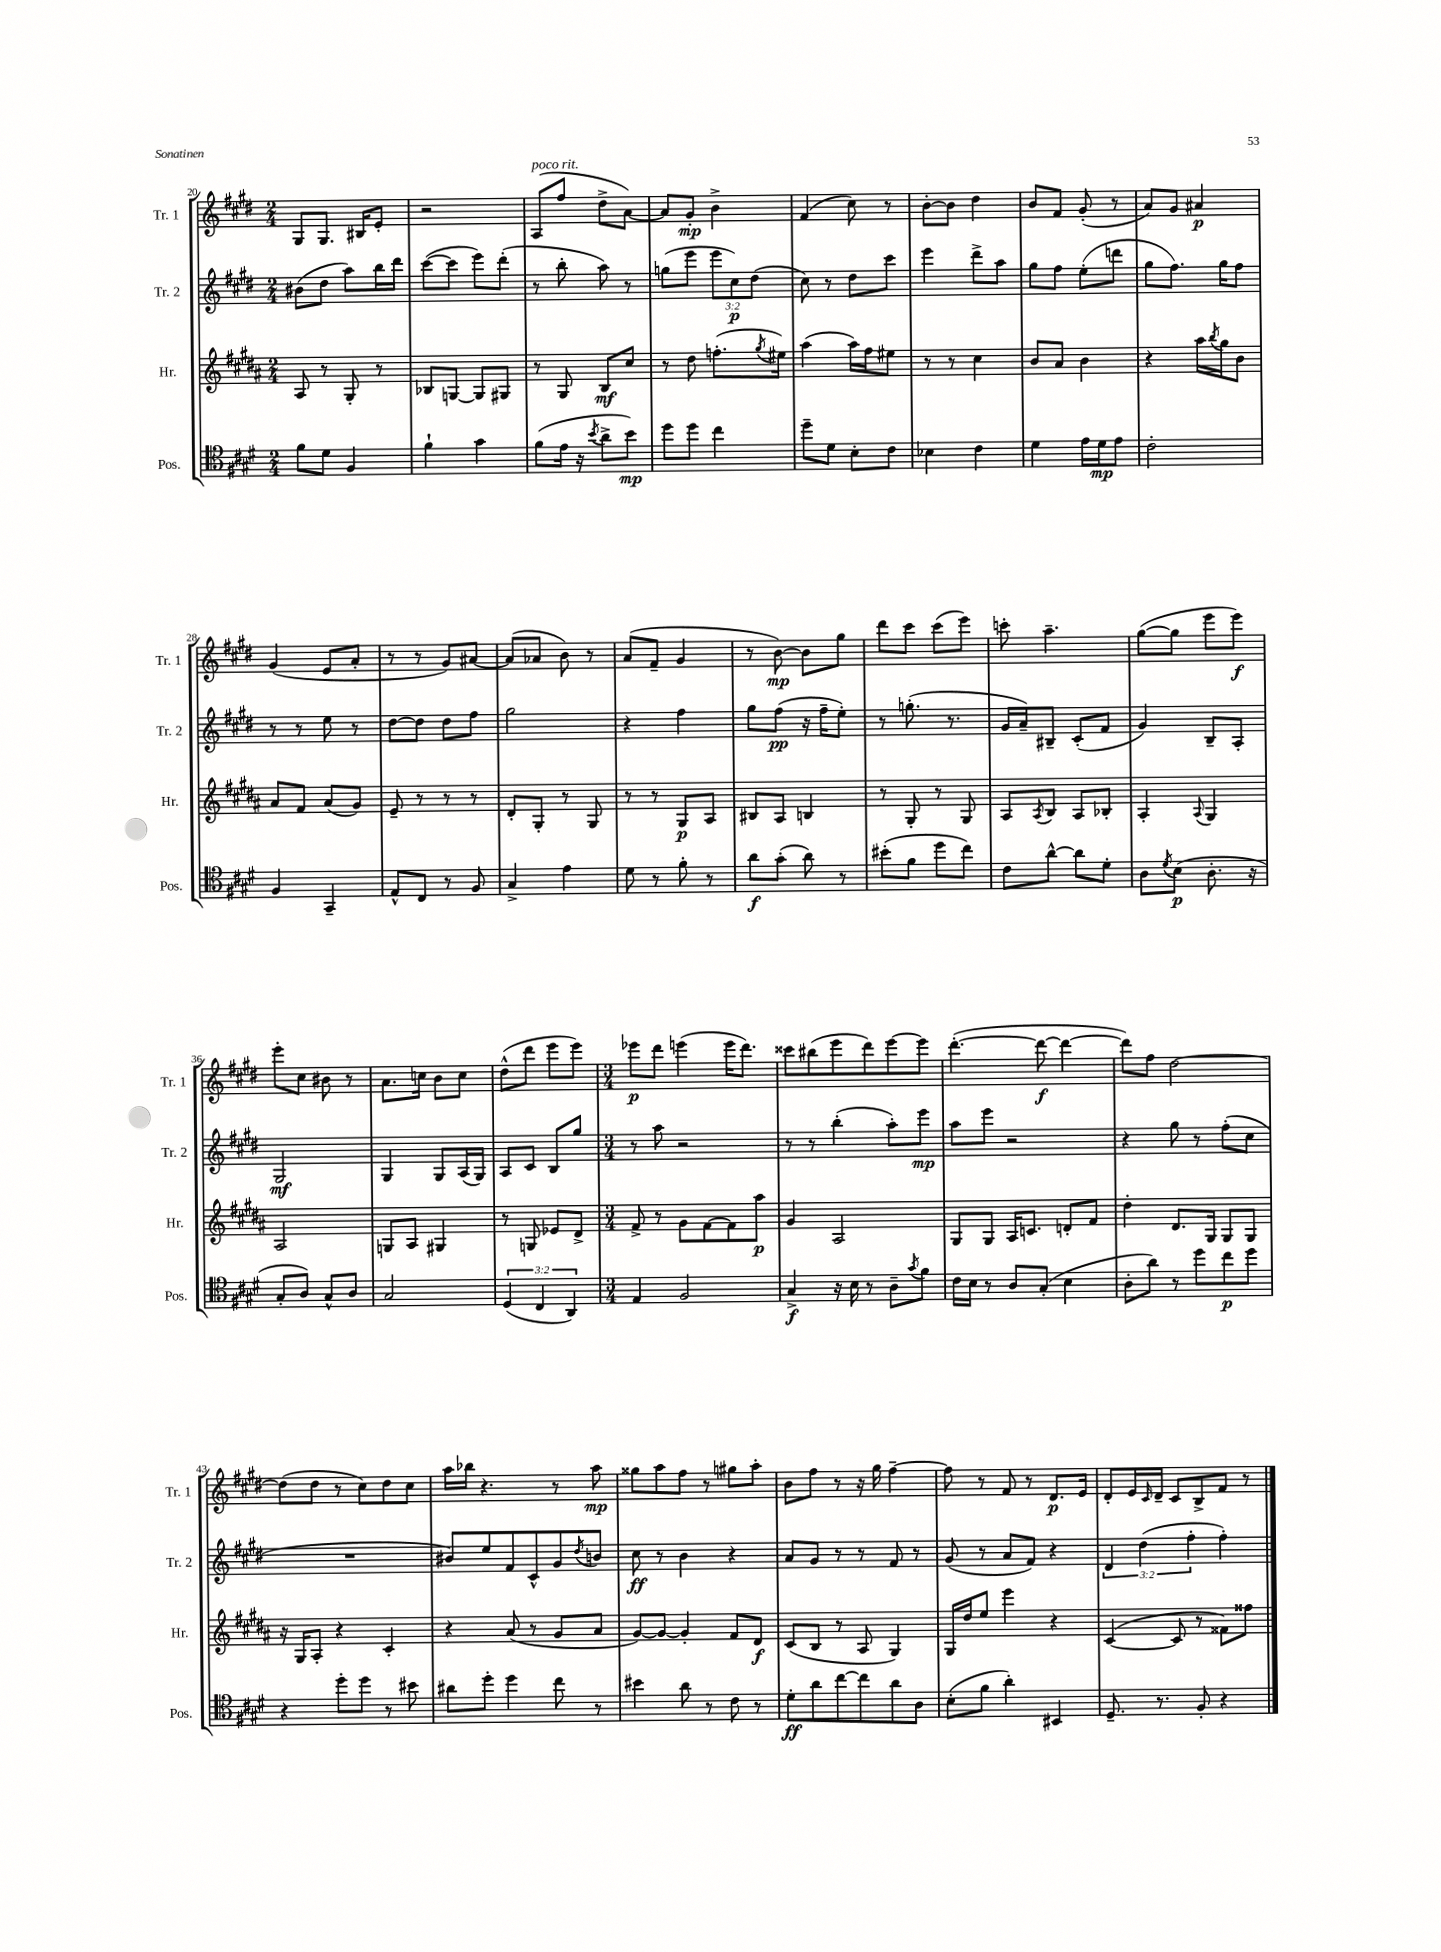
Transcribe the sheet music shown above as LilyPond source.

<<
\new StaffGroup <<
\new Staff = "s0" \with { instrumentName = "Tr. 1" shortInstrumentName = "Tr. 1" } {
    \clef treble \key e \major \numericTimeSignature \time 2/4
    gis8 gis8. bis16 e'8-. |
    r2 |
    a8^\markup { \italic "poco rit." }( fis''8 dis''8-> a'8~) |
    a'8 gis'8-.\mp b'4-> |
    fis'4( cis''8) r8 |
    b'8~-. b'8 dis''4 |
    b'8 fis'8 gis'8-.( r8 |
    a'8) gis'8 ais'4\p |
    gis'4( e'8 a'8-. |
    r8 r8 gis'8) ais'8~ |
    ais'8( aes'8 b'8) r8 |
    a'8( fis'8-- gis'4 |
    r8 b'8~\mp) b'8 gis''8 |
    dis'''8 cis'''8 cis'''8( e'''8) |
    c'''8-. a''4.-- |
    gis''8~( gis''8 e'''8 e'''8\f) |
    e'''8-. cis''8 bis'8 r8 |
    a'8. c''16 b'8 c''8 |
    dis''8-^( dis'''8 e'''8 e'''8) |
    \numericTimeSignature \time 3/4 ees'''8\p dis'''8 e'''4( e'''16 dis'''8.) |
    cisis'''8 bis''8( e'''8 dis'''8) e'''8~ e'''8 |
    dis'''4.~-.( dis'''8~\f dis'''4~ |
    dis'''8) fis''8 dis''2~ |
    dis''8( dis''8 r8 cis''8) dis''8 cis''8 |
    a''16 bes''16 r4. r8 a''8\mp |
    gisis''8 a''8 fis''8 r8 gis''8 a''8-. |
    b'8 fis''8 r8 r16 gis''16 fis''4~-- |
    fis''8 r8 fis'8 r8 dis'8.\p e'16 |
    dis'8-. e'16 \grace { cis'16 } dis'16-- cis'8 b8-> fis'8 r8 \bar "|." |
}
\new Staff = "s1" \with { instrumentName = "Tr. 2" shortInstrumentName = "Tr. 2" } {
    \clef treble \key e \major \numericTimeSignature \time 2/4 \override Staff.TupletNumber.text = #tuplet-number::calc-fraction-text
    bis'8( dis''8 a''8) b''16 dis'''16 |
    cis'''8~( cis'''8 e'''8) dis'''8-.( |
    r8 b''8-. a''8) r8 |
    g''8( e'''8 \tuplet 3/2 { e'''8 cis''8\p) dis''8( } |
    cis''8) r8 dis''8 cis'''8 |
    e'''4 dis'''8-> a''8 |
    gis''8 fis''8 e''8-.( d'''8 |
    gis''8 fis''8.) gis''16 fis''8 |
    r8 r8 e''8 r8 |
    dis''8~ dis''8 dis''8 fis''8 |
    gis''2 |
    r4 fis''4 |
    gis''8 fis''8\pp( r16 fis''16-- e''8-.) |
    r8 g''8.-.( r8. |
    gis'16 a'16--) bis8-- cis'8-.( fis'8 |
    gis'4) b8-- a8-. |
    gis2\mf |
    gis4 gis8 a16( gis16) |
    a8 cis'8 b8 gis''8 |
    \numericTimeSignature \time 3/4 r8 a''8 r2 |
    r8 r8 b''4-.( a''8-.) e'''8\mp |
    a''8 e'''8 r2 |
    r4 gis''8 r8 fis''8-.( cis''8 |
    R2. |
    bis'8) e''8 fis'8 cis'8-^ gis'8 \acciaccatura { dis''8 } b'8 |
    cis''8\ff r8 b'4 r4 |
    a'8 gis'8 r8 r8 fis'8 r8 |
    gis'8( r8 a'8 fis'8) r4 |
    \tuplet 3/2 { dis'4 dis''4( fis''4-. } fis''4-.) \bar "|." |
}
\new Staff = "s2" \with { instrumentName = "Hr." shortInstrumentName = "Hr." } {
    \clef treble \key b \major \numericTimeSignature \time 2/4
    ais8 r8 gis8-. r8 |
    bes8 g8~ g8 gis8 |
    r8 gis8 b8\mf cis''8 |
    r8 dis''8 f''8.-.( \acciaccatura { gis''8 } eis''16) |
    ais''4( ais''16) fis''16 eis''8 |
    r8 r8 cis''4 |
    b'8 ais'8 b'4 |
    r4 ais''16 \acciaccatura { b''8 } gis''16 b'8 |
    ais'8 fis'8 ais'8( gis'8) |
    e'8-- r8 r8 r8 |
    dis'8-. gis8-. r8 gis8 |
    r8 r8 gis8\p ais8 |
    bis8 ais8 b4 |
    r8 gis8-. r8 gis8 |
    ais8 \acciaccatura { ais8 } b8 ais8 bes8-. |
    ais4-. \appoggiatura { ais8 } gis4 |
    ais2 |
    g8 ais8 gis4 |
    r8 g8 ees'8 dis'8-> |
    \numericTimeSignature \time 3/4 fis'8-> r8 gis'8 fis'8~ fis'8 ais''8\p |
    gis'4 ais2 |
    gis8 gis8 ais16 c'8. d'8-. fis'8 |
    dis''4-. dis'8. gis16 gis8 gis8 |
    r16 gis16 ais8-. r4 cis'4-. |
    r4 ais'8( r8 gis'8 ais'8 |
    gis'8~) gis'8~ gis'4-. fis'8 dis'8\f |
    cis'8( b8 r8 ais8 gis4) |
    gis16 dis''16 e''8 e'''4 r4 |
    cis'4~( cis'8 r8 fisis'8) fisis''8 \bar "|." |
}
\new Staff = "s3" \with { instrumentName = "Pos." shortInstrumentName = "Pos." } {
    \clef tenor \key e \major \numericTimeSignature \time 2/4 \override Staff.TupletNumber.text = #tuplet-number::calc-fraction-text
    fis'8 dis'8 fis4 |
    fis'4-! gis'4 |
    fis'8( e'16 r16 \acciaccatura { b'8 } a'8-> b'8\mp) |
    dis''8 dis''8 cis''4 |
    dis''8-- dis'8 b8-. cis'8 |
    bes4 cis'4 |
    dis'4 e'16 dis'16\mp e'8 |
    cis'2-. |
    fis4 gis,4-- |
    e8-^ cis8 r8 fis8 |
    gis4-> e'4 |
    dis'8 r8 fis'8-. r8 |
    a'8\f gis'8-.( a'8) r8 |
    bis'8-.( fis'8 dis''8 cis''8) |
    cis'8 a'8~-^ a'8 dis'8-. |
    a8 \acciaccatura { dis'8 } b8\p( a8.-. r16 |
    gis8-. a8) gis8-^ a8 |
    gis2 |
    \tuplet 3/2 { dis4( cis4 a,4) } |
    \numericTimeSignature \time 3/4 e4 fis2 |
    gis4->\f r16 b16 r8 a8-- \acciaccatura { gis'8 } fis'8 |
    cis'16 b16 r8 a8 gis8-.( b4 |
    a8-. a'8) r8 dis''8 cis''8\p dis''8 |
    r4 dis''8-. dis''8 r8 bis'8 |
    ais'8 dis''8-. dis''4 cis''8 r8 |
    bis'4 a'8 r8 cis'8 r8 |
    dis'8-.\ff a'8 cis''8~ cis''8 a'8 a8 |
    b8-.( fis'8 a'4-.) bis,4 |
    dis8.-- r8. fis8-. r4 \bar "|." |
}
>>
>>
\layout { \context { \Score currentBarNumber = #20 } }
